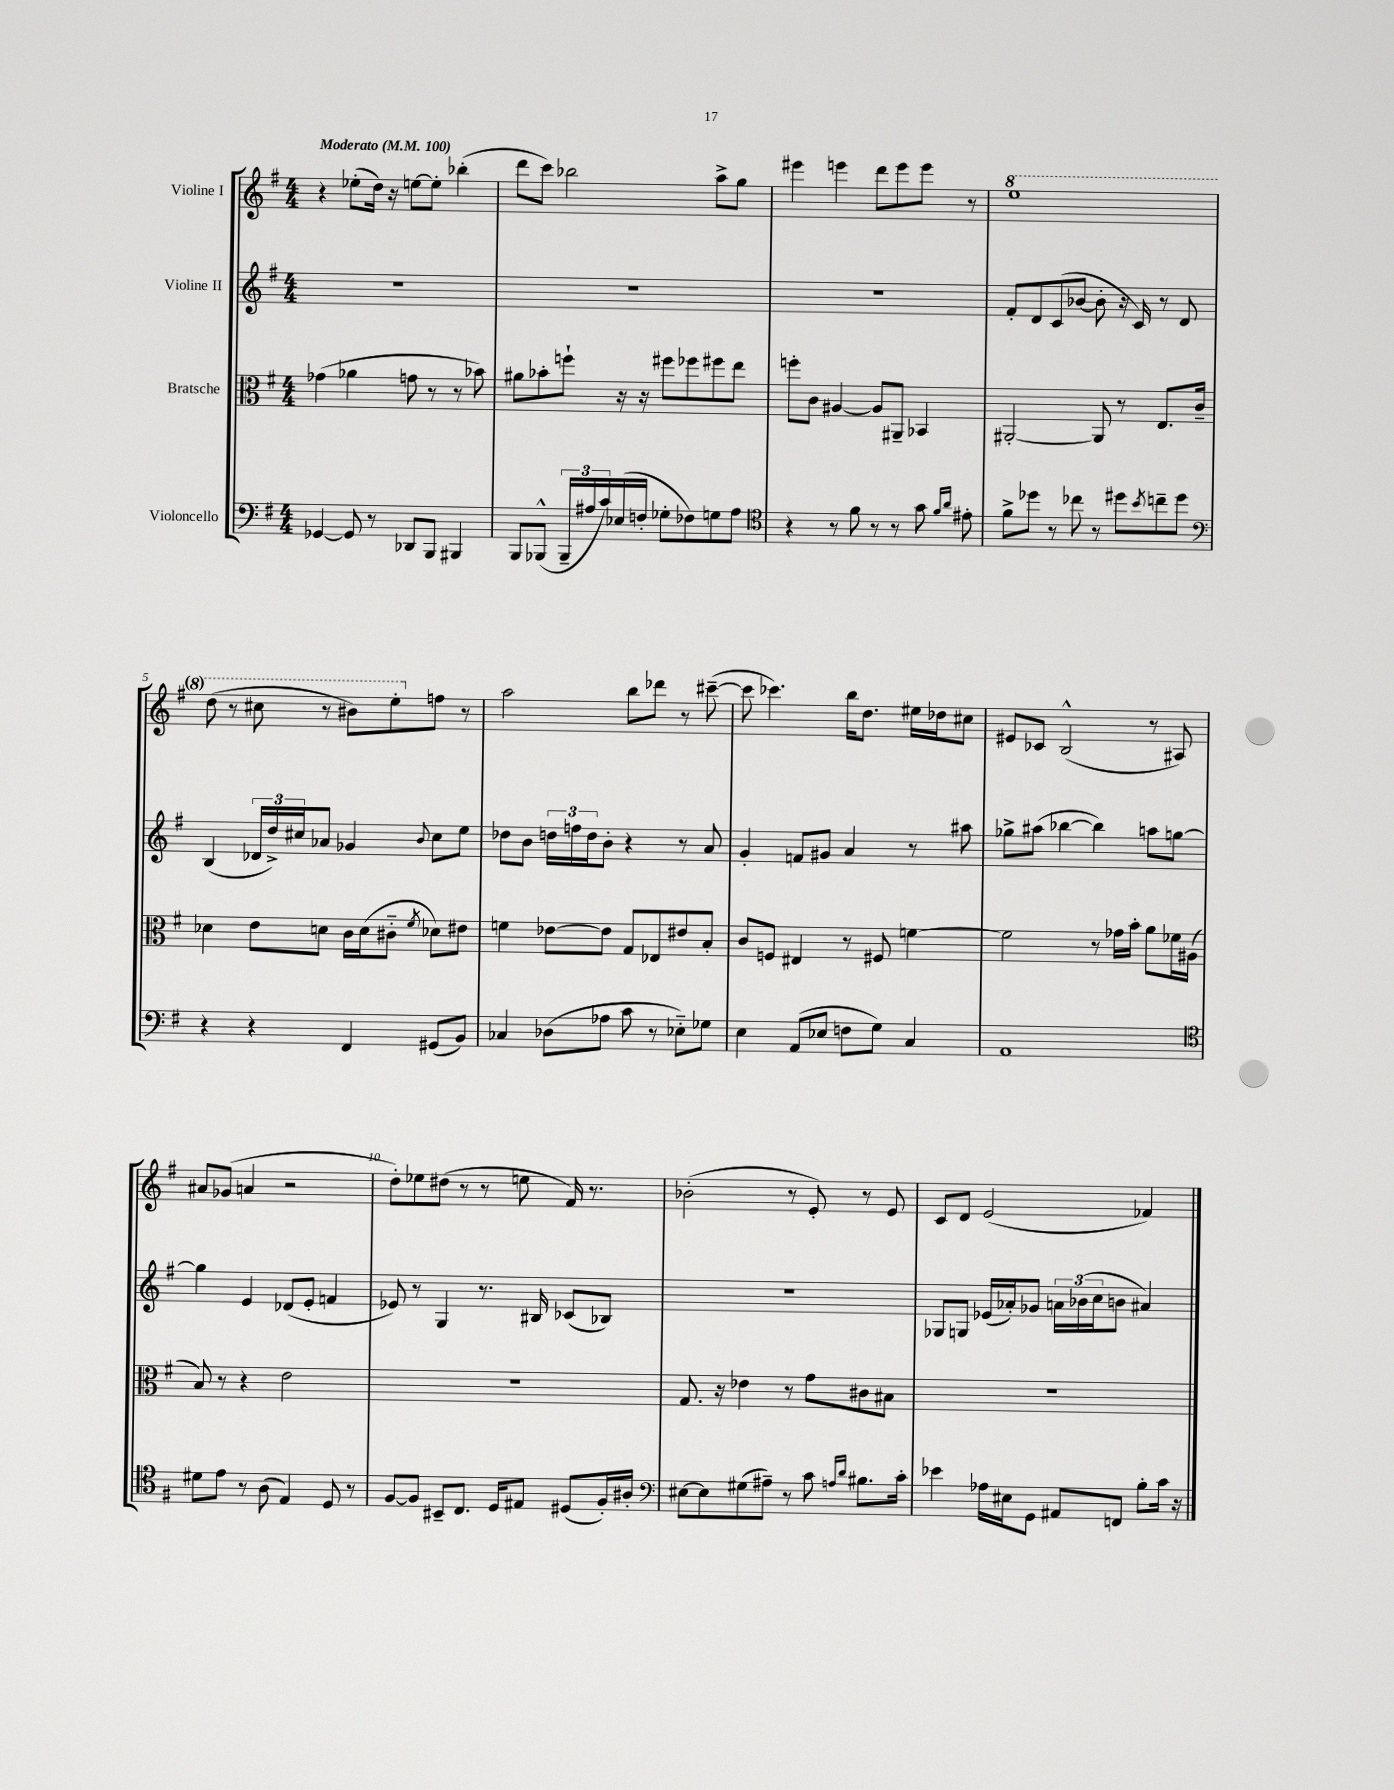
<<
\new StaffGroup <<
\new Staff = "s0" \with { instrumentName = "Violine I" } {
    \clef treble \key g \major \numericTimeSignature \time 4/4 \tempo "Moderato" 4 = 100
    r4 ees''8-.( d''16) r16 e''8~ e''8-. bes''4-.( |
    d'''8 c'''8) bes''2 a''8-> g''8 |
    eis'''4 e'''4 d'''8 e'''8 e'''8 r8 |
    \ottava #1 e'''1 |
    d'''8( r8 cis'''8 r8 bis''8) e'''8-. \ottava #0 f''8 r8 |
    a''2 b''8 des'''8 r8 cis'''8~--( |
    cis'''8 ces'''4.) b''16 d''8. eis''16 des''16 cis''8 |
    eis'8 ces'8 b2-^( r8 ais8) |
    ais'8 ges'8( a'4 r2 |
    d''8-.) ees''8 dis''8( r8 r8 e''8 fis'16) r8. |
    bes'2-.( r8 e'8-.) r8 e'8 |
    c'8 d'8 e'2( fes'4) \bar "|." |
}
\new Staff = "s1" \with { instrumentName = "Violine II" } {
    \clef treble \key g \major \numericTimeSignature \time 4/4
    R1 |
    R1 |
    R1 |
    fis'8-. d'8 c'8( bes'8~ bes'8-. r16 c'16) r8 d'8 |
    b4( \tuplet 3/2 { des'16 d''16->) cis''16 } aes'8 ges'4 \appoggiatura { b'8 } cis''8 e''8 |
    des''8 b'8 \tuplet 3/2 { d''16 f''16 d''16 } b'8-. r4 r8 a'8 |
    g'4-. f'8 gis'8 a'4 r8 ais''8 |
    ges''8-> ais''8( bes''4~ bes''4) a''8 g''8~ |
    g''4 e'4 des'8( e'8-. f'4 |
    ees'8) r8 g4 r8. bis16 ces'8( bes8) |
    R1 |
    ges8 g8 ees'16( aes'16-.) ges'8 \tuplet 3/2 { a'16 bes'16( c''16 } b'8 ais'4) \bar "|." |
}
\new Staff = "s2" \with { instrumentName = "Bratsche" } {
    \clef alto \key g \major \numericTimeSignature \time 4/4
    ges'4( aes'4 g'8 r8 r8 bes'8) |
    ais'8 bes'8-. f''8-! r16 r16 fis''8 fes''8 fis''8 e''8 |
    f''8-. c'8 ais4~ ais8 ais,8-- bes,4 |
    ais,2~-. ais,8 r8 e8. c'16-- |
    des'4 e'8 d'8 c'16 d'16( cis'8-_ \acciaccatura { fis'8 } des'8) eis'8 |
    f'4 ees'8~ ees'8 g8 ees8 eis'8 b8-. |
    c'8 f8 eis4 r8 fis8 f'4~ |
    f'2 r8 ges'16 b'16-. a'8 fes'16 ais16( |
    b8) r8 r4 e'2 |
    R1 |
    g8. r16 ees'4 r8 g'8 cis'8 bis8 |
    R1 \bar "|." |
}
\new Staff = "s3" \with { instrumentName = "Violoncello" } {
    \clef bass \key g \major \numericTimeSignature \time 4/4
    ges,4~ ges,8 r8 des,8 b,,8 bis,,4 |
    b,,8 bes,,8-^( \tuplet 3/2 { bes,,16-- ais16 c'16) } ees16( f16-. ges8-. fes8) g8 ais8 |
    \clef tenor r4 r8 fis'8 r8 r8 g'8 \grace { fis'16 a'16 } eis'8-. |
    fis'8-> des''8 r8 ces''8 r8 dis''8 \acciaccatura { b'8 } c''8-- dis''8 |
    \clef bass r4 r4 fis,4 gis,8( b,8) |
    ces4 des8( aes8 c'8 r8 ees8-_) ges8 |
    e4 a,8( ees8 f8 g8) c4 |
    a,1 |
    \clef tenor dis'8 e'8 r8 a8( e4) d8 r8 |
    fis8~ fis8 bis,8-- c8. d16 eis8 dis8( fis16-.) ais16-. |
    \clef bass eis8~ eis8 gis8( ais8--) r8 c'8 \grace { a16 d'16 } bis8. c'16-. |
    ees'4 aes16 eis16 g,8 ais,8 f,8 b8-. c'16 r16 \bar "|." |
}
>>
>>
\layout { \context { \Score \override BarNumber.break-visibility = ##(#f #t #t) barNumberVisibility = #(every-nth-bar-number-visible 5) } }
